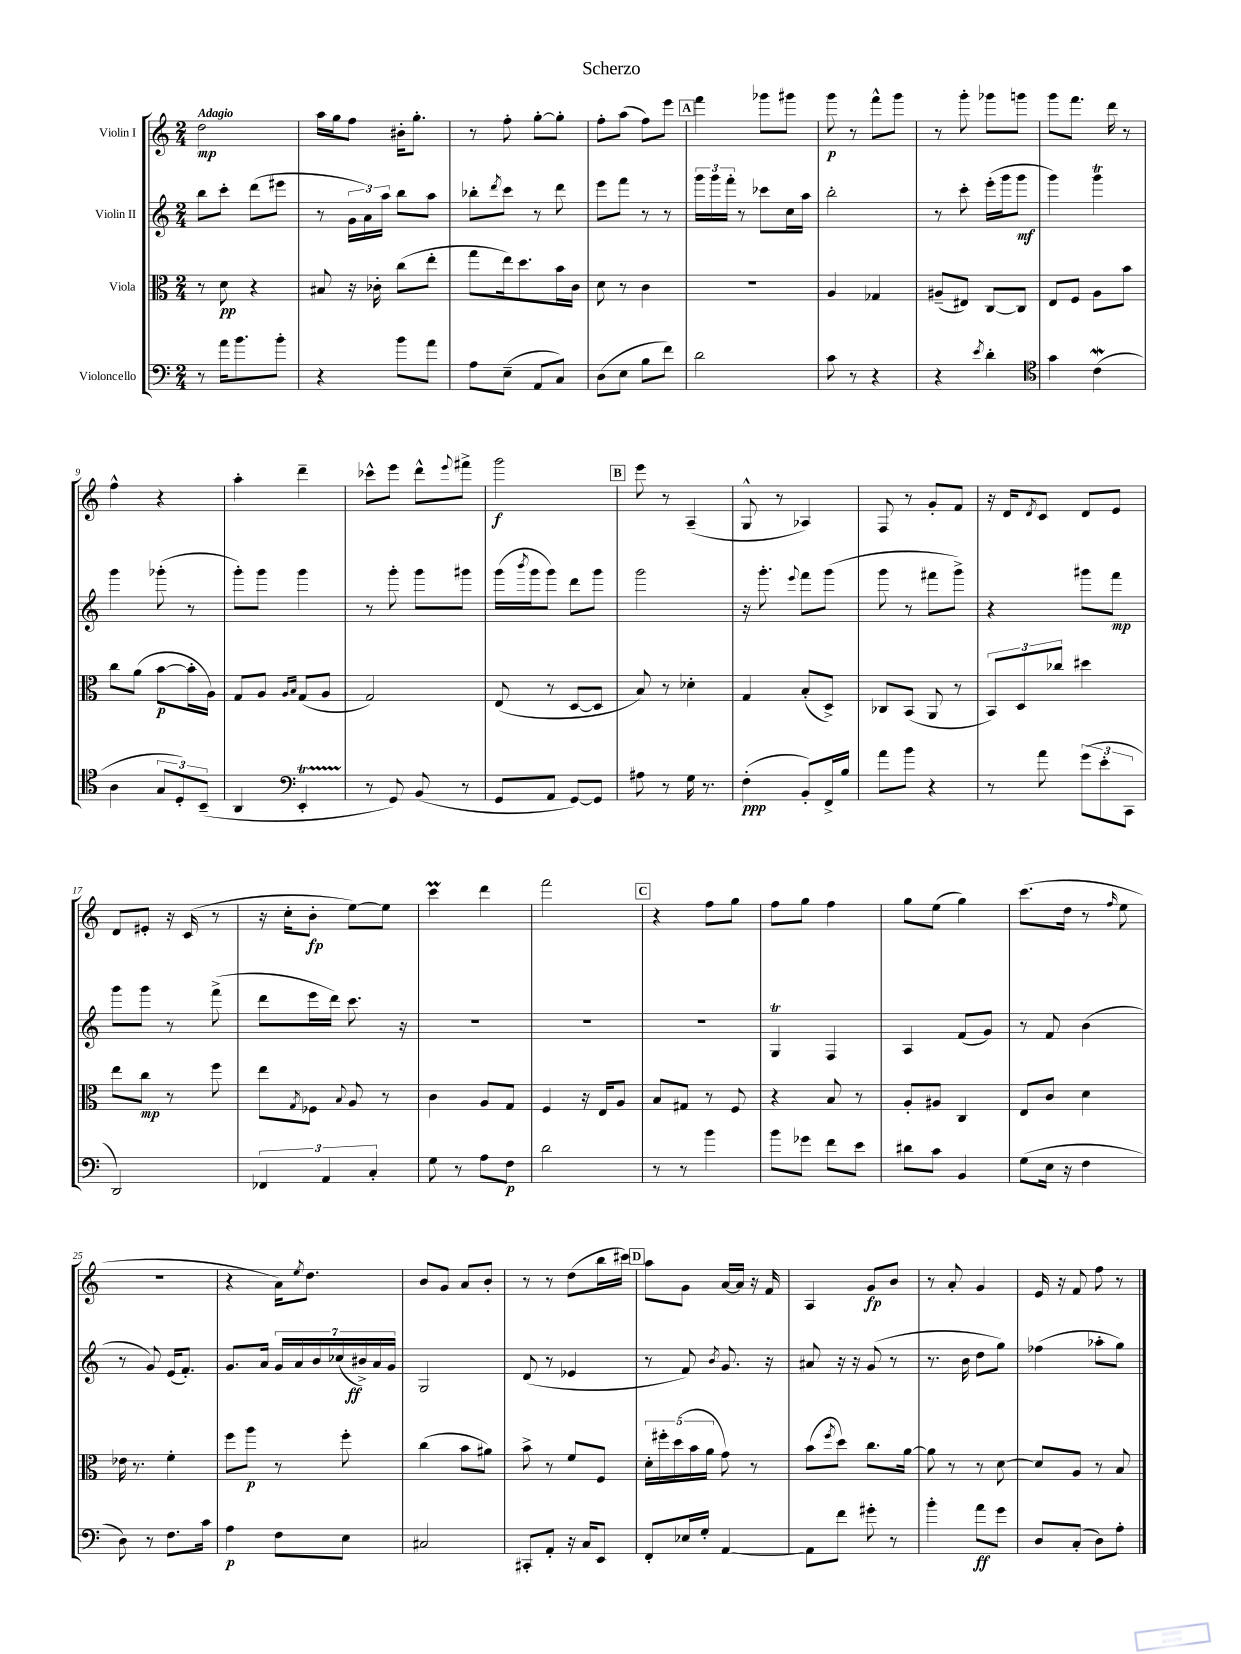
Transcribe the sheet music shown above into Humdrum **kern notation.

**kern	**kern	**kern	**kern
*staff4	*staff3	*staff2	*staff1
*clefF4	*clefC3	*clefG2	*clefG2
*k[]	*k[]	*k[]	*k[]
*M2/4	*M2/4	*M2/4	*M2/4
8r	8r	8bb	2dd
16a	8d	8ccc'	.
8.b	.	.	.
.	4r	(8ddd	.
8b'	.	8eee#	.
=	=	=	=
4r	8B#	8r	16aa
.	.	.	16gg
.	16r	24g	8ff
.	.	24a)	.
.	16c-'	.	.
.	.	24aa	.
8b	(8cc	8bb	16b#'
.	.	.	8.gg'
8a	8ee'	8aa	.
=	=	=	=
8A	8gg	8bb-'	8r
.	.	8qddd	.
(8E~	16ee)	8ccc	8ff'
.	8.dd	.	.
8AA	.	8r	[8gg'
8C)	16b	8ddd	8gg']
.	16c	.	.
=	=	=	=
(8D	8d	8eee	8ff'
8E	8r	8fff	(8aa
8B	4c	8r	8ff)
8f)	.	8r	8eee
=	=	=	=
2d	2r	24ggg	4fff
.	.	24ggg	.
.	.	24fff'	.
.	.	8r	.
.	.	8ccc-	8ggg-
.	.	16cc	8ggg#
.	.	16aa	.
=	=	=	=
8c	4A	2bb'	8ggg
8r	.	.	8r
4r	4G-	.	8fff^^
.	.	.	8ggg
=	=	=	=
4r	(8A#~	8r	8r
.	8E#)	8ccc'	8ggg'
8qe	.	.	.
4d'	[8C	(16eee'	8ggg-
.	.	16ggg	.
.	8C]	8ggg	8ggg
=	=	=	=
*clefC4	*	*	*
4g	8E	4ggg)	8ggg
.	8F	.	8.fff
(4c	8A	4ggg	.
.	.	.	16ddd
.	8b	.	8r
=	=	=	=
4A	8cc	4ggg	4ff^^
.	(8a	.	.
12G	[8b	(8ggg-'	4r
12D')	.	.	.
.	16b']	8r	.
(12BB~	.	.	.
.	16A)	.	.
=	=	=	=
4AA	8G	8ggg')	4aa'
.	8A	8ggg	.
*clefF4	*	*	*
.	16qqA	.	.
.	16qqB	.	.
4EE'	(8G	4ggg	4ddd~
.	8A	.	.
=	=	=	=
8r	2G)	8r	8ccc-^^
8GG)	.	8ggg'	8eee
(8BB	.	8ggg	8ddd^^
.	.	.	8qqeee
8r	.	8ggg#	8fff#^
=	=	=	=
8GG	(8E	(16ggg	2ggg
.	.	8qbbb	.
.	.	16ggg	.
8AA	8r	8ggg)	.
[8GG)	[8D	8ddd	.
8GG]	8D]	8ggg	.
=	=	=	=
8A#	8B)	2ggg	8eee
8r	8r	.	8r
16G	4d-'	.	(4A~
8.r	.	.	.
=	=	=	=
(4F'	4G	16r	8G^^
.	.	8.ggg'	.
.	.	.	8r
.	.	8qqeee	.
8BB')	(8B'	8fff	4A-)
16FF^	8D^)	(8ggg	.
16B	.	.	.
=	=	=	=
8a	8C-	8ggg	8F
8b	(8BB	8r	8r
4r	8AA	8fff#	8g'
.	8r	8ggg^)	8f
=	=	=	=
8r	12BB)	4r	16r
.	.	.	16d
.	12D	.	.
.	.	.	8qd
8a	.	.	8c
.	12cc-	.	.
(12g	4dd#	8ggg#	8d
12e'	.	.	.
.	.	8fff	8e
12CC	.	.	.
=	=	=	=
2DD)	8ee	8ggg	8d
.	8cc	8ggg	8e#'
.	8r	8r	16r
.	.	.	(16c
.	8ff	(8fff^	8r
=	=	=	=
6FF-	8ee	8ddd	16r
.	.	.	16cc'
.	8qG	.	.
.	8F-	16eee	8b'
6AA	.	.	.
.	.	16ddd)	.
.	8qqB	.	.
.	8A	8.ccc	[8ee)
6C'	.	.	.
.	8r	.	8ee]
.	.	16r	.
=	=	=	=
8G	4c	2r	4ccc
8r	.	.	.
8A	8A	.	4ddd
8F	8G	.	.
=	=	=	=
2d	4F	2r	2fff
.	16r	.	.
.	16E	.	.
.	8A	.	.
=	=	=	=
8r	8B	2r	4r
8r	8G#	.	.
4b	8r	.	8ff
.	8F	.	8gg
=	=	=	=
8b	4r	4G	8ff
8g-	.	.	8gg
8f	8B	4F	4ff
8e	8r	.	.
=	=	=	=
8d#	8A'	4A	8gg
8c	8A#	.	(8ee
4BB	4C	(8f	4gg)
.	.	8g)	.
=	=	=	=
(8G	8E	8r	(8.ccc
16E	8c	8f	.
16r	.	.	16dd
4F	4d	(4b	8r
.	.	.	16qqff
.	.	.	8ee
=	=	=	=
8D)	16e-	8r	2r
.	8.r	.	.
8r	.	8g)	.
8.F	4f'	(16e	.
.	.	8.f')	.
16c	.	.	.
=	=	=	=
4A	8ff	8.g	4r
.	8aa	.	.
.	.	16a	.
8F	8r	28g	16a)
.	.	28a	.
.	.	.	8qee
.	.	.	8.dd
.	.	28b	.
.	.	(28cc-	.
8E	8ff'	.	.
.	.	28b#^)	.
.	.	28a	.
.	.	28g	.
=	=	=	=
2C#	(4cc	2G	8b
.	.	.	8g
.	8b	.	8a
.	8a#)	.	8b'
=	=	=	=
8CC#'	8b^	(8d	8r
8AA'	8r	8r	8r
16r	8f	4e-	(8dd
16C	.	.	.
8EE	8F	.	16bb
.	.	.	16ccc#)
=	=	=	=
8FF'	20d'	8r	8aa
.	20ff#'	.	.
.	(20dd	.	.
16E-	.	8f)	8g
.	20b	.	.
16G'	.	.	.
.	20a	.	.
.	.	8qb	.
[4AA	8g)	8.g	[16a
.	.	.	16a]
.	8r	.	16r
.	.	16r	16f
=	=	=	=
8AA]	(8b	8a#	4A
.	8qff	.	.
8f	8dd)	16r	.
.	.	16r	.
8g#'	8.cc	(8g	8g
8r	.	8r	8b
.	[16a	.	.
=	=	=	=
4b'	8a]	8.r	8r
.	8r	.	8a'
.	.	16b	.
8a	8r	8dd	4g
8g	[8d	8gg)	.
=	=	=	=
8D	8d]	(4ff-	16e
.	.	.	16r
(8C'	8A	.	8f
8D)	8r	8aa-'	8ff
8A'	8B	8gg)	8r
==	==	==	==
*-	*-	*-	*-
